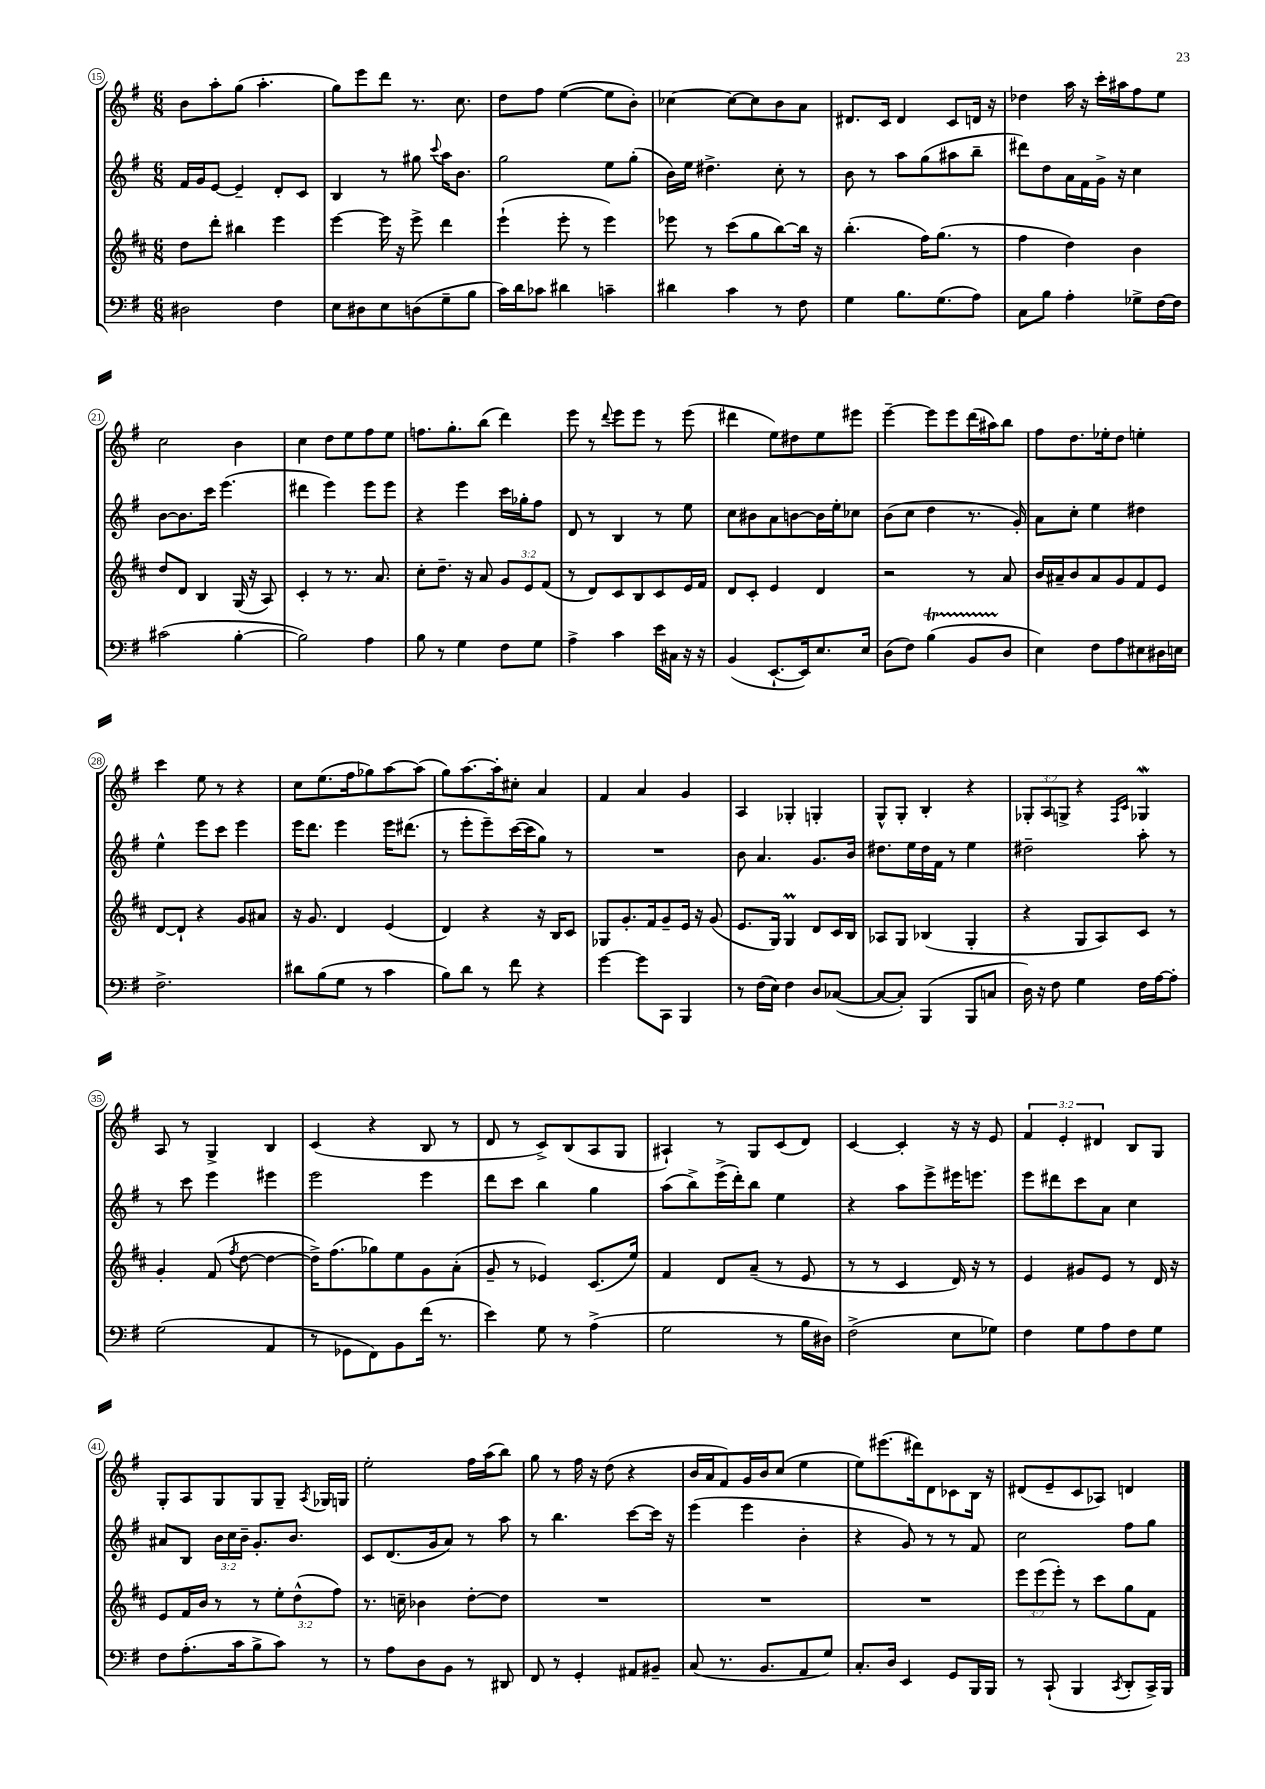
<<
\new StaffGroup <<
\new Staff = "s0" {
    \clef treble \key g \major \numericTimeSignature \time 6/8 \override Staff.TupletNumber.text = #tuplet-number::calc-fraction-text
    \autoBeamOff b'8[ a''8-. g''8]( a''4.-. |
    g''8[) e'''8 d'''8] r8. c''8. |
    d''8[ fis''8] e''4~( e''8[ b'8]-.) |
    ces''4~ ces''8[~ ces''8 b'8 a'8] |
    dis'8.[ c'16] dis'4 c'8[ d'16] r16 |
    des''4 a''16 r16 c'''16[-. ais''16 fis''8 e''8] |
    c''2 b'4 |
    c''4 d''8[ e''8 fis''8 e''8] |
    f''8.[ g''8.-. b''8]( d'''4) |
    e'''8 r8 \appoggiatura { d'''8 } e'''8[ e'''8] r8 e'''8( |
    dis'''4 e''8[) dis''8 e''8 eis'''8] |
    e'''4~-- e'''8[ e'''8 d'''16( ais''16) b''8] |
    fis''8[ d''8. ees''16-. d''8] e''4-. |
    c'''4 e''8 r8 r4 |
    c''8[ e''8.( fis''16 ges''8) a''8~ a''8]( |
    g''8[) a''8.~ a''16-. cis''8]-. a'4 |
    fis'4 a'4 g'4 |
    a4 ges4-. g4-. |
    g8[-^ g8]-. b4-. r4 |
    \tuplet 3/2 { ges8[-. a8 g8]-> } r4 \grace { fis16[ c'16] } ges4\mordent |
    a8 r8 g4-> b4 |
    c'4( r4 b8 r8 |
    d'8 r8 c'8[->) b8( a8 g8] |
    ais4-!) r8 g8[ c'8( d'8]) |
    c'4~ c'4-. r16 r16 e'8 |
    \tuplet 3/2 { fis'4 e'4-. dis'4 } b8[ g8] |
    g8[-. a8 g8 g8 g8]-- \acciaccatura { a8 } ges16[ g16] |
    e''2-. fis''16[ a''16( b''8]) |
    g''8 r8 fis''16 r16 d''8( r4 |
    b'16[ a'16 fis'8) g'16 b'16 c''8]( e''4 |
    e''8[) eis'''8.( dis'''16) d'8 ces'8 b16] r16 |
    dis'8[( e'8-- c'8 aes8]) d'4 \bar "|." |
}
\new Staff = "s1" {
    \clef treble \key g \major \numericTimeSignature \time 6/8 \override Staff.TupletNumber.text = #tuplet-number::calc-fraction-text
    \autoBeamOff fis'16[ g'16 e'8]~ e'4-- d'8[-. c'8] |
    b4 r8 gis''8 \appoggiatura { c'''8 } a''16[ b'8.] |
    g''2 e''8[ g''8]-.( |
    b'16[) e''16] dis''4.-> c''8-. r8 |
    b'8 r8 a''8[ g''8( ais''8 b''8]-- |
    dis'''8[) d''8 a'16 fis'16 g'16]-> r16 c''4 |
    b'8[~ b'8. c'''16] e'''4.( |
    dis'''4 e'''4) e'''8[ e'''8] |
    r4 e'''4 c'''16[ ges''16-. fis''8] |
    d'8 r8 b4 r8 e''8 |
    c''8[ bis'8 a'8 b'8~ b'16 e''16-. ces''8] |
    b'8[( c''8] d''4 r8. g'16-.) |
    a'8[ c''8]-. e''4 dis''4 |
    e''4-^ e'''8[ c'''8] e'''4 |
    e'''16[ d'''8.] e'''4 e'''16[ dis'''8.]( |
    r8 e'''8[-. e'''8--) c'''16~( c'''16 g''8]) r8 |
    R2. |
    b'8 a'4. g'8.[ b'16] |
    dis''8.[ e''16 dis''16 fis'16] r8 e''4 |
    dis''2-- a''8-. r8 |
    r8 c'''8 e'''4 eis'''4 |
    e'''2 e'''4 |
    d'''8[ c'''8] b''4 g''4 |
    a''8[( b''8->) e'''16->( d'''16-.) b''8] e''4 |
    r4 a''8[ e'''8-> eis'''16 e'''8.] |
    e'''8[ dis'''8 c'''8 a'8] c''4 |
    ais'8[ b8] \tuplet 3/2 { b'16[ c''16 b'16]-- } g'8.[-. b'8.] |
    c'8[ d'8.( g'16 a'8]) r8 a''8 |
    r8 b''4. c'''8[~ c'''16] r16 |
    e'''4( e'''4 b'4-. |
    r4 g'8) r8 r8 fis'8 |
    c''2 fis''8[ g''8] \bar "|." |
}
\new Staff = "s2" {
    \clef treble \key d \major \numericTimeSignature \time 6/8 \override Staff.TupletNumber.text = #tuplet-number::calc-fraction-text
    \autoBeamOff d''8[ d'''8]-. bis''4 e'''4 |
    e'''4~ e'''16 r16 e'''8-> d'''4 |
    e'''4-!( e'''8-. r8 e'''4) |
    ees'''8 r8 cis'''8[( g''8 b''8~) b''16] r16 |
    b''4.-.( fis''16[) g''8.]( r8 |
    fis''4 d''4) b'4 |
    d''8[ d'8] b4 g16( r16 a8) |
    cis'4-. r8 r8. a'8. |
    cis''8[-. d''8.]-- r16 a'8 \tuplet 3/2 { g'8[ e'8 fis'8]( } |
    r8 d'8[) cis'8 b8 cis'8 e'16 fis'16] |
    d'8[ cis'8]-. e'4 d'4 |
    r2 r8 a'8 |
    b'16[ ais'16-- b'8 ais'8 g'8 fis'8 e'8] |
    d'8[~ d'8]-! r4 g'8[ ais'8] |
    r16 g'8. d'4 e'4( |
    d'4) r4 r16 b16[ cis'8] |
    ges8[ g'8.-. fis'16 g'8-- e'16] r16 g'8( |
    e'8.[ g16]) g4\prall d'8[ cis'16 b16] |
    aes8[ g8] bes4( g4-. |
    r4 g8[ a8) cis'8] r8 |
    g'4-. fis'8( \acciaccatura { fis''8 } d''8~ d''4~ |
    d''16[->) fis''8.( ges''8) e''8 g'8 a'8]-.( |
    g'8-- r8 ees'4) cis'8.[( e''16]) |
    fis'4 d'8[ a'8]--( r8 e'8 |
    r8 r8 cis'4 d'16) r16 r8 |
    e'4 gis'8[ e'8] r8 d'16 r16 |
    e'8[ fis'16 b'16] r8 r8 \tuplet 3/2 { e''8[-. d''8-^( fis''8]) } |
    r8. c''16-- bes'4 d''8[~-. d''8] |
    R2. |
    R2. |
    R2. |
    \tuplet 3/2 { e'''8[ e'''8( e'''8]-.) } r8 cis'''8[ g''8 fis'8] \bar "|." |
}
\new Staff = "s3" {
    \clef bass \key g \major \numericTimeSignature \time 6/8
    \autoBeamOff dis2 fis4 |
    e8[ dis8 e8 d8( g8-- b8] |
    c'16[) d'16 ces'8] dis'4 c'4-- |
    dis'4 c'4 r8 fis8 |
    g4 b8.[ g8.( a8]) |
    c8[ b8] a4-. ges8[-> fis16~ fis16] |
    cis'2( b4~-. |
    b2) a4 |
    b8 r8 g4 fis8[ g8] |
    a4-> c'4 e'16[ cis16] r16 r16 |
    b,4( e,8.[~-! e,16) e8. e16] |
    d8[( fis8]) b4\startTrillSpan( b,8[ d8]\stopTrillSpan |
    e4) fis8[ a8 eis8 dis16 e16] |
    fis2.-> |
    dis'8[ b8( g8] r8 c'4 |
    b8[) d'8] r8 fis'8 r4 |
    g'4~ g'8[ c,8] b,,4 |
    r8 fis16[( e16]) fis4 d8[ ces8]~( |
    ces8[~ ces8]-.) b,,4( b,,8[ c8] |
    d16) r16 fis8 g4 fis16[ a16~ a8]-. |
    g2( a,4 |
    r8 ges,8[ fis,8) b,8 fis'16]( r8. |
    e'4) g8 r8 a4->( |
    g2 r8 b16[ dis16]) |
    fis2->( e8[ ges8]) |
    fis4 g8[ a8 fis8 g8] |
    fis8[ a8.-.( c'16 b8-> c'8]) r8 |
    r8 a8[ d8 b,8] r8 dis,8 |
    fis,8 r8 g,4-. ais,8[ bis,8]-- |
    c8( r8. b,8.[ a,8 g8]) |
    c8.[-. d16] e,4 g,8[ b,,16 b,,16] |
    r8 c,8-!( b,,4 \acciaccatura { c,8 } d,8[-. c,16->) b,,16] \bar "|." |
}
>>
>>
\layout { \context { \Score currentBarNumber = #15 \override BarNumber.stencil = #(make-stencil-circler 0.1 0.3 ly:text-interface::print) } }
